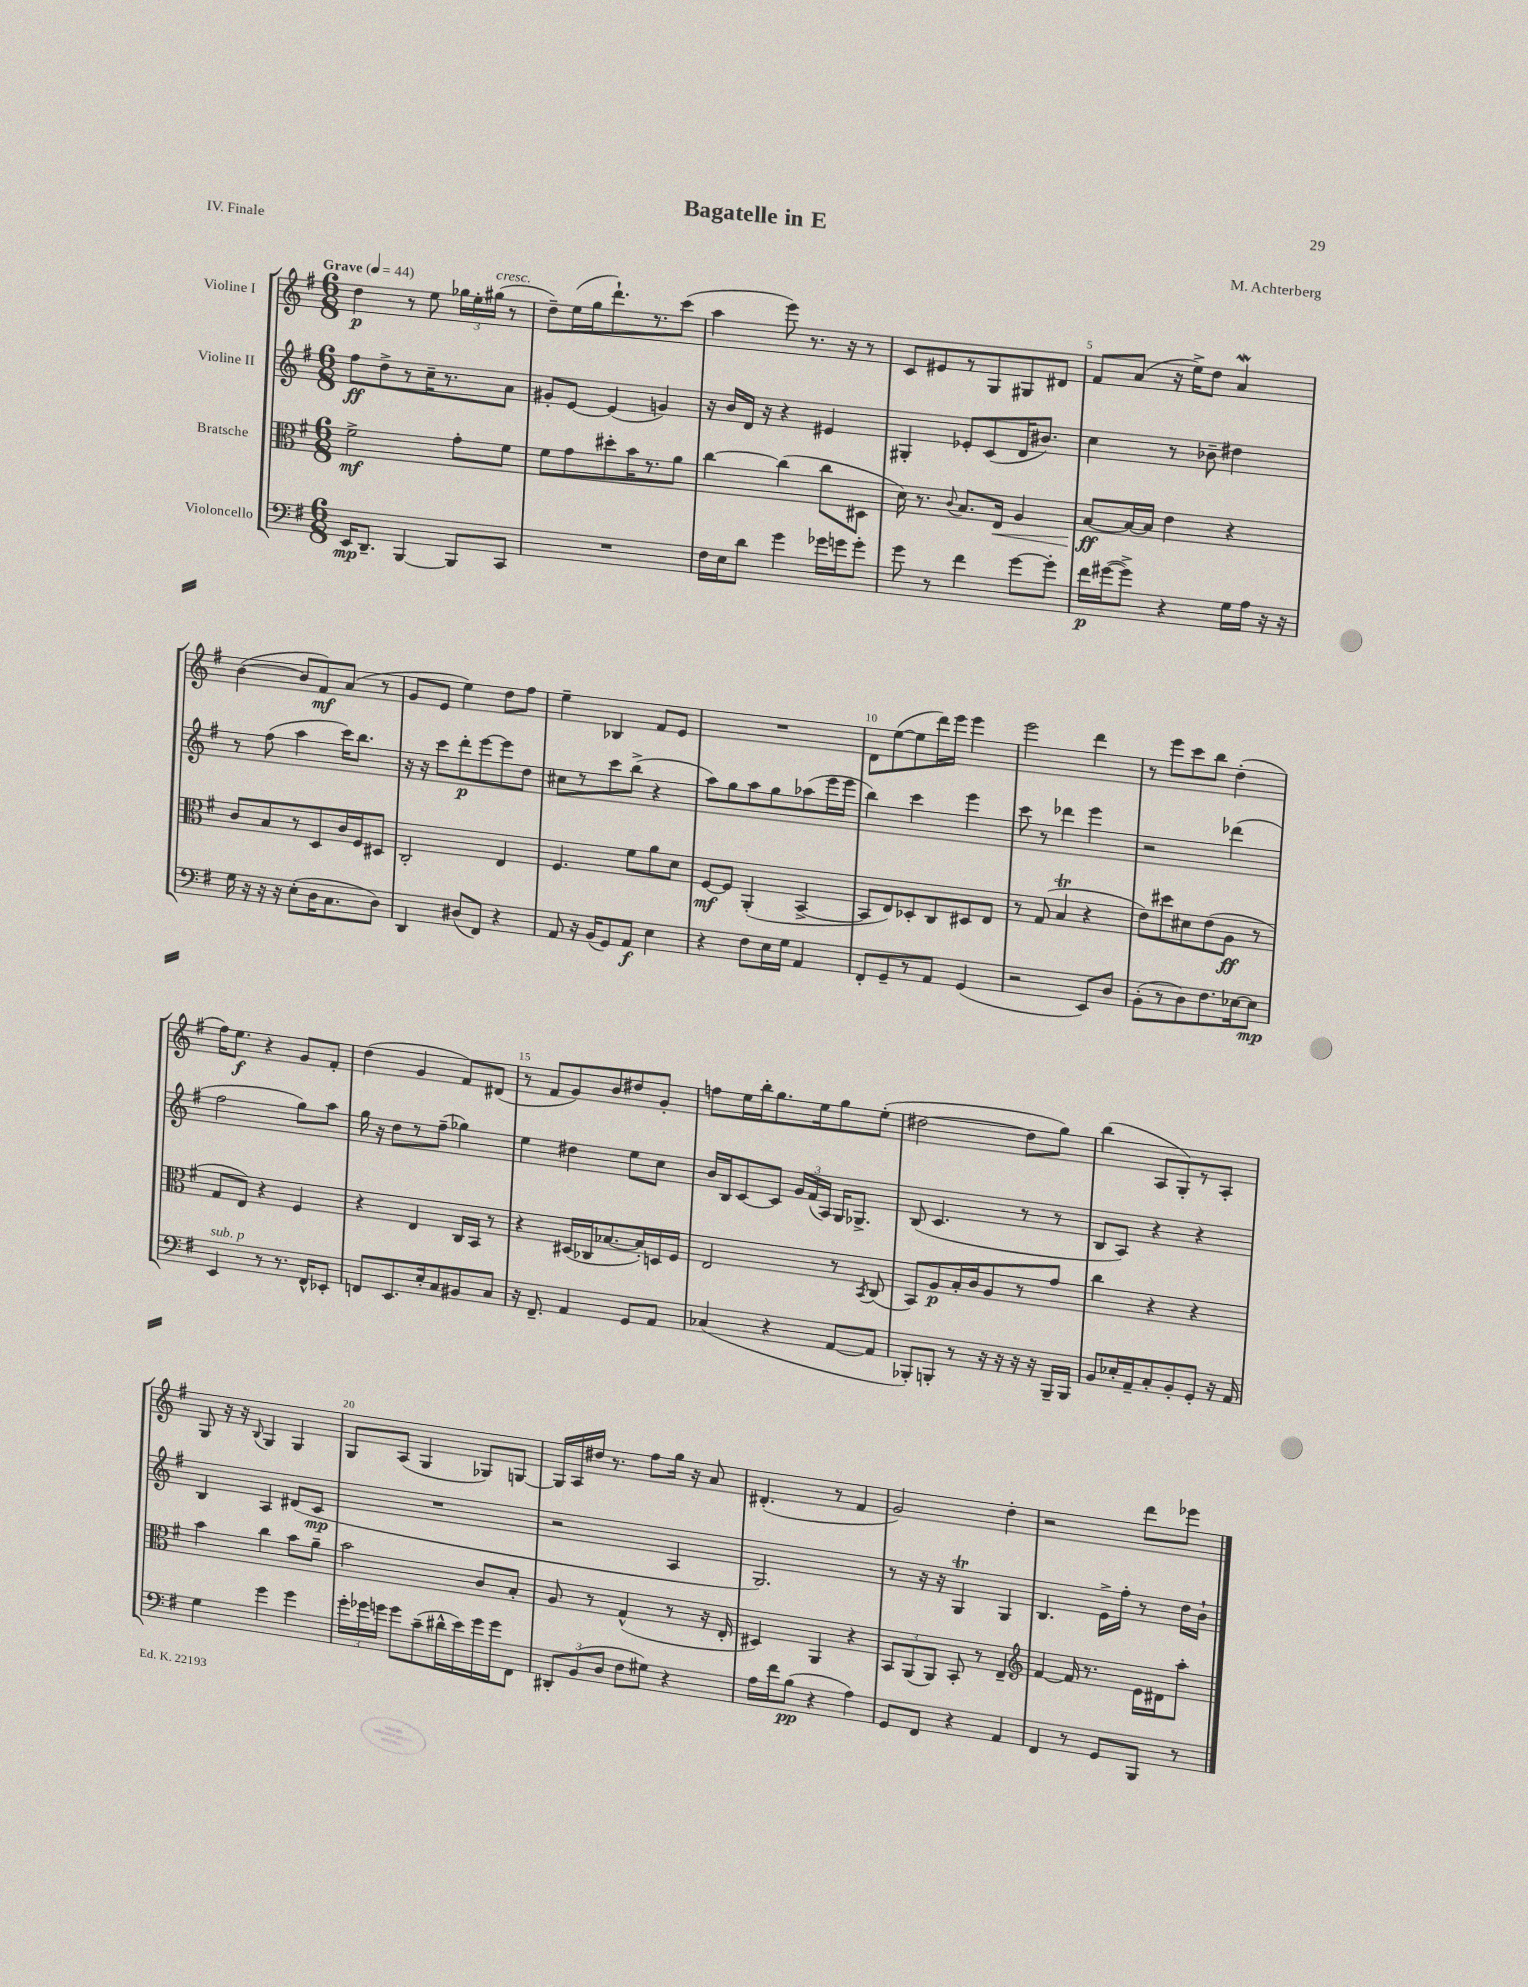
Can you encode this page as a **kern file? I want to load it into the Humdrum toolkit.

**kern	**kern	**kern	**kern
*staff4	*staff3	*staff2	*staff1
*clefF4	*clefC3	*clefG2	*clefG2
*k[f#]	*k[f#]	*k[f#]	*k[f#]
*M6/8	*M6/8	*M6/8	*M6/8
*MM44	*MM44	*MM44	*MM44
16EE	2f#^	8ff#	4dd
8.DD~	.	.	.
.	.	8dd^	.
[4BBB	.	8r	8r
.	.	16cc~	8ee
.	.	8.r	.
8BBB]	8g'	.	24gg-
.	.	.	24ee'
.	.	.	(24gg#
8CC	8f#	8a	8r
=	=	=	=
2.r	8f#	8g#'	8dd~)
.	8g	[8e	(16ee
.	.	.	16gg
.	8dd#'	(4e]	8.ddd`)
.	16b	.	.
.	8.r	.	8.r
.	.	4g)	.
.	8a	.	(8ccc
=	=	=	=
16F#	[4cc	16r	4aa
16E	.	16b	.
8d	.	16d	.
.	.	16r	.
4g	(4cc]	4r	8eee)
.	.	.	8.r
16g-	8cc	4e#	.
16g	.	.	16r
8g'	8D#	.	8r
=	=	=	=
8g	16d)	4G#'	8c
.	8.r	.	.
8r	.	.	8e#
.	8qqc	.	.
4f#	8.B	8e-'	8r
.	.	(8c	8G
.	16E	.	.
[8g	4A	16d	8G#
.	.	8.b#)	.
8g']	.	.	8d#
=	=	=	=
16f#	[8B	4cc	8f#
([16g#	.	.	.
8g#^])	16B_	.	(8a
.	16B]	.	.
4r	4e	8r	16r
.	.	.	16ee^)
.	.	8b-~	8dd
16G	4r	4dd#	4a
16A	.	.	.
16r	.	.	.
16r	.	.	.
=	=	=	=
16G	8c	8r	([4b
16r	.	.	.
16r	8B	(8ff#	.
16r	.	.	.
(8E'	8r	4aa	8b]
16D	8D	.	8f#)
8.C	.	.	.
.	16c	16ccc)	(8a
.	16F#	8.bb	.
8D)	8D#	.	8r
=	=	=	=
4DD	2C'	16r	8g
.	.	16r	.
.	.	8ccc	8e
(8D#	.	8ddd'	4ee)
8FF#)	.	[8eee	.
4r	4E	8eee]	8dd
.	.	8dd	8ff#
=	=	=	=
8AA	4.F#	8cc#	4ee~
16r	.	8r	.
(16BB	.	.	.
8GG)	.	8ccc	4B-
8AA	8f#	(8bb^	.
4E	8a	4r	8f#
.	8d	.	8e
=	=	=	=
4r	[8F#	8aa)	2.r
.	8F#]	8gg	.
8F#	(4AA'	8aa	.
16E	.	8gg	.
16G	.	.	.
4AA	[4BB^	(8aa-	.
.	.	16eee	.
.	.	16eee	.
=	=	=	=
8FF#'	8BB]	4bb)	8d
8GG~	8E)	.	([8ee
8r	8D-'	4ccc	8ee]
8AA	8C	.	16ddd)
.	.	.	16eee
(4GG	8D#	4eee	4eee
.	8E	.	.
=	=	=	=
2r	8r	8ccc	2eee
.	(8G	8r	.
.	4B	4ddd-	.
8EE)	4r	4eee	4ddd
8D	.	.	.
=	=	=	=
(8BB'	8e)	2r	8r
8r	8dd#	.	8eee
8D)	8d#	.	8ccc
8.F#	(8e	.	8bb
.	8A	(4ddd-	(4dd'
[16E-	.	.	.
8E-]	8r	.	.
=	=	=	=
4EE	8G	2ff#	16ff#)
.	.	.	8.ee
.	8E)	.	.
8r	4r	.	4r
8.r	.	.	.
.	4F#	8gg)	8g
16FF#^^	.	.	.
8EE-'	.	8aa	8f#'
=	=	=	=
8FF	4r	16gg	(4dd
.	.	16r	.
8.EE	.	8dd	.
.	4E	8r	4g
16E'	.	.	.
8C	.	(8ff#~	.
8BB#	16C	4gg-)	8f#)
.	16BB	.	.
8C	8r	.	(8d#
=	=	=	=
16r	4r	4ee	8r
8.FF#~	.	.	.
.	.	.	8f#
4AA	(16D#	4dd#	8g)
.	16C-	.	.
.	[8.B-	.	8b
8GG	.	8ee	8dd#
.	16B-'])	.	.
8AA	16D	8cc	8g'
.	16F#	.	.
=	=	=	=
(4C-	2E	16b	8ff
.	.	16B	.
.	.	[8c	16ee
.	.	.	16bb'
4r	.	8c]	8.gg
.	.	24g	.
.	.	(24f#	.
.	.	.	16ee
.	.	24A)	.
[8AA	8r	16G	8gg
.	.	8.G-^	.
.	8qBB	.	.
8AA]	(8C	.	(8ee'
=	=	=	=
8BBB-')	8BB)	(8B	[2dd#
8BBB'	8A	4.c	.
8r	16B'	.	.
.	16c	.	.
16r	8A	.	.
16r	.	.	.
16r	8r	8r	8dd#]
16r	.	.	.
16BBB~	8g	8r	8gg)
16BBB	.	.	.
=	=	=	=
8BB	4cc	8B	(4bb
16E-'	.	8A)	.
16AA~	.	.	.
8C'	4r	4r	8A
8BB'	.	.	8G')
8GG'	4r	4r	8r
16r	.	.	8A'
16AA	.	.	.
=	=	=	=
4G	4b	4B	8G
.	.	.	16r
.	.	.	16r
.	.	.	8qqB
4g	4cc	4A	4G
4g	8b	(8d#	4G
.	8a~	8c	.
=	=	=	=
24g'	2b	2.r	8G
24g-	.	.	.
24g	.	.	.
8g	.	.	(8A
(8c~	.	.	4G
16d#^^	.	.	.
16e)	.	.	.
16g	8c	.	8G-)
16g	.	.	.
8FF#	8B'	.	[8G
=	=	=	=
12DD#'	8A	2r	16G]
.	.	.	16A
(12BB	.	.	.
.	8r	.	16dd#
12D	.	.	.
.	.	.	8.r
8F#	(4G^^	.	.
8G#)	.	.	8ff#
4r	8r	4A	16gg
.	.	.	16r
.	16r	.	8a
.	16E'	.	.
=	=	=	=
16A	4D#)	2.G)	(4.d#'
16f#	.	.	.
(8B	.	.	.
4r	4AA	.	.
.	.	.	8r
4A)	4r	.	4f#
=	=	=	=
8GG	12BB	8r	2g)
.	(12AA	.	.
8FF#	.	16r	.
.	12AA)	.	.
.	.	16r	.
4r	8BB'	4G	.
.	8r	.	.
4AA	4E~	4G	4dd'
=	=	=	=
*	*clefG2	*	*
4FF#	[4f#	4.B	2r
8r	16f#]	.	.
.	8.r	.	.
8GG	.	16e^	.
.	.	16ff#'	.
8BBB	16e	8r	8ddd
.	16d#	.	.
8r	8aa'	16dd	8eee-
.	.	16b`	.
==	==	==	==
*-	*-	*-	*-
